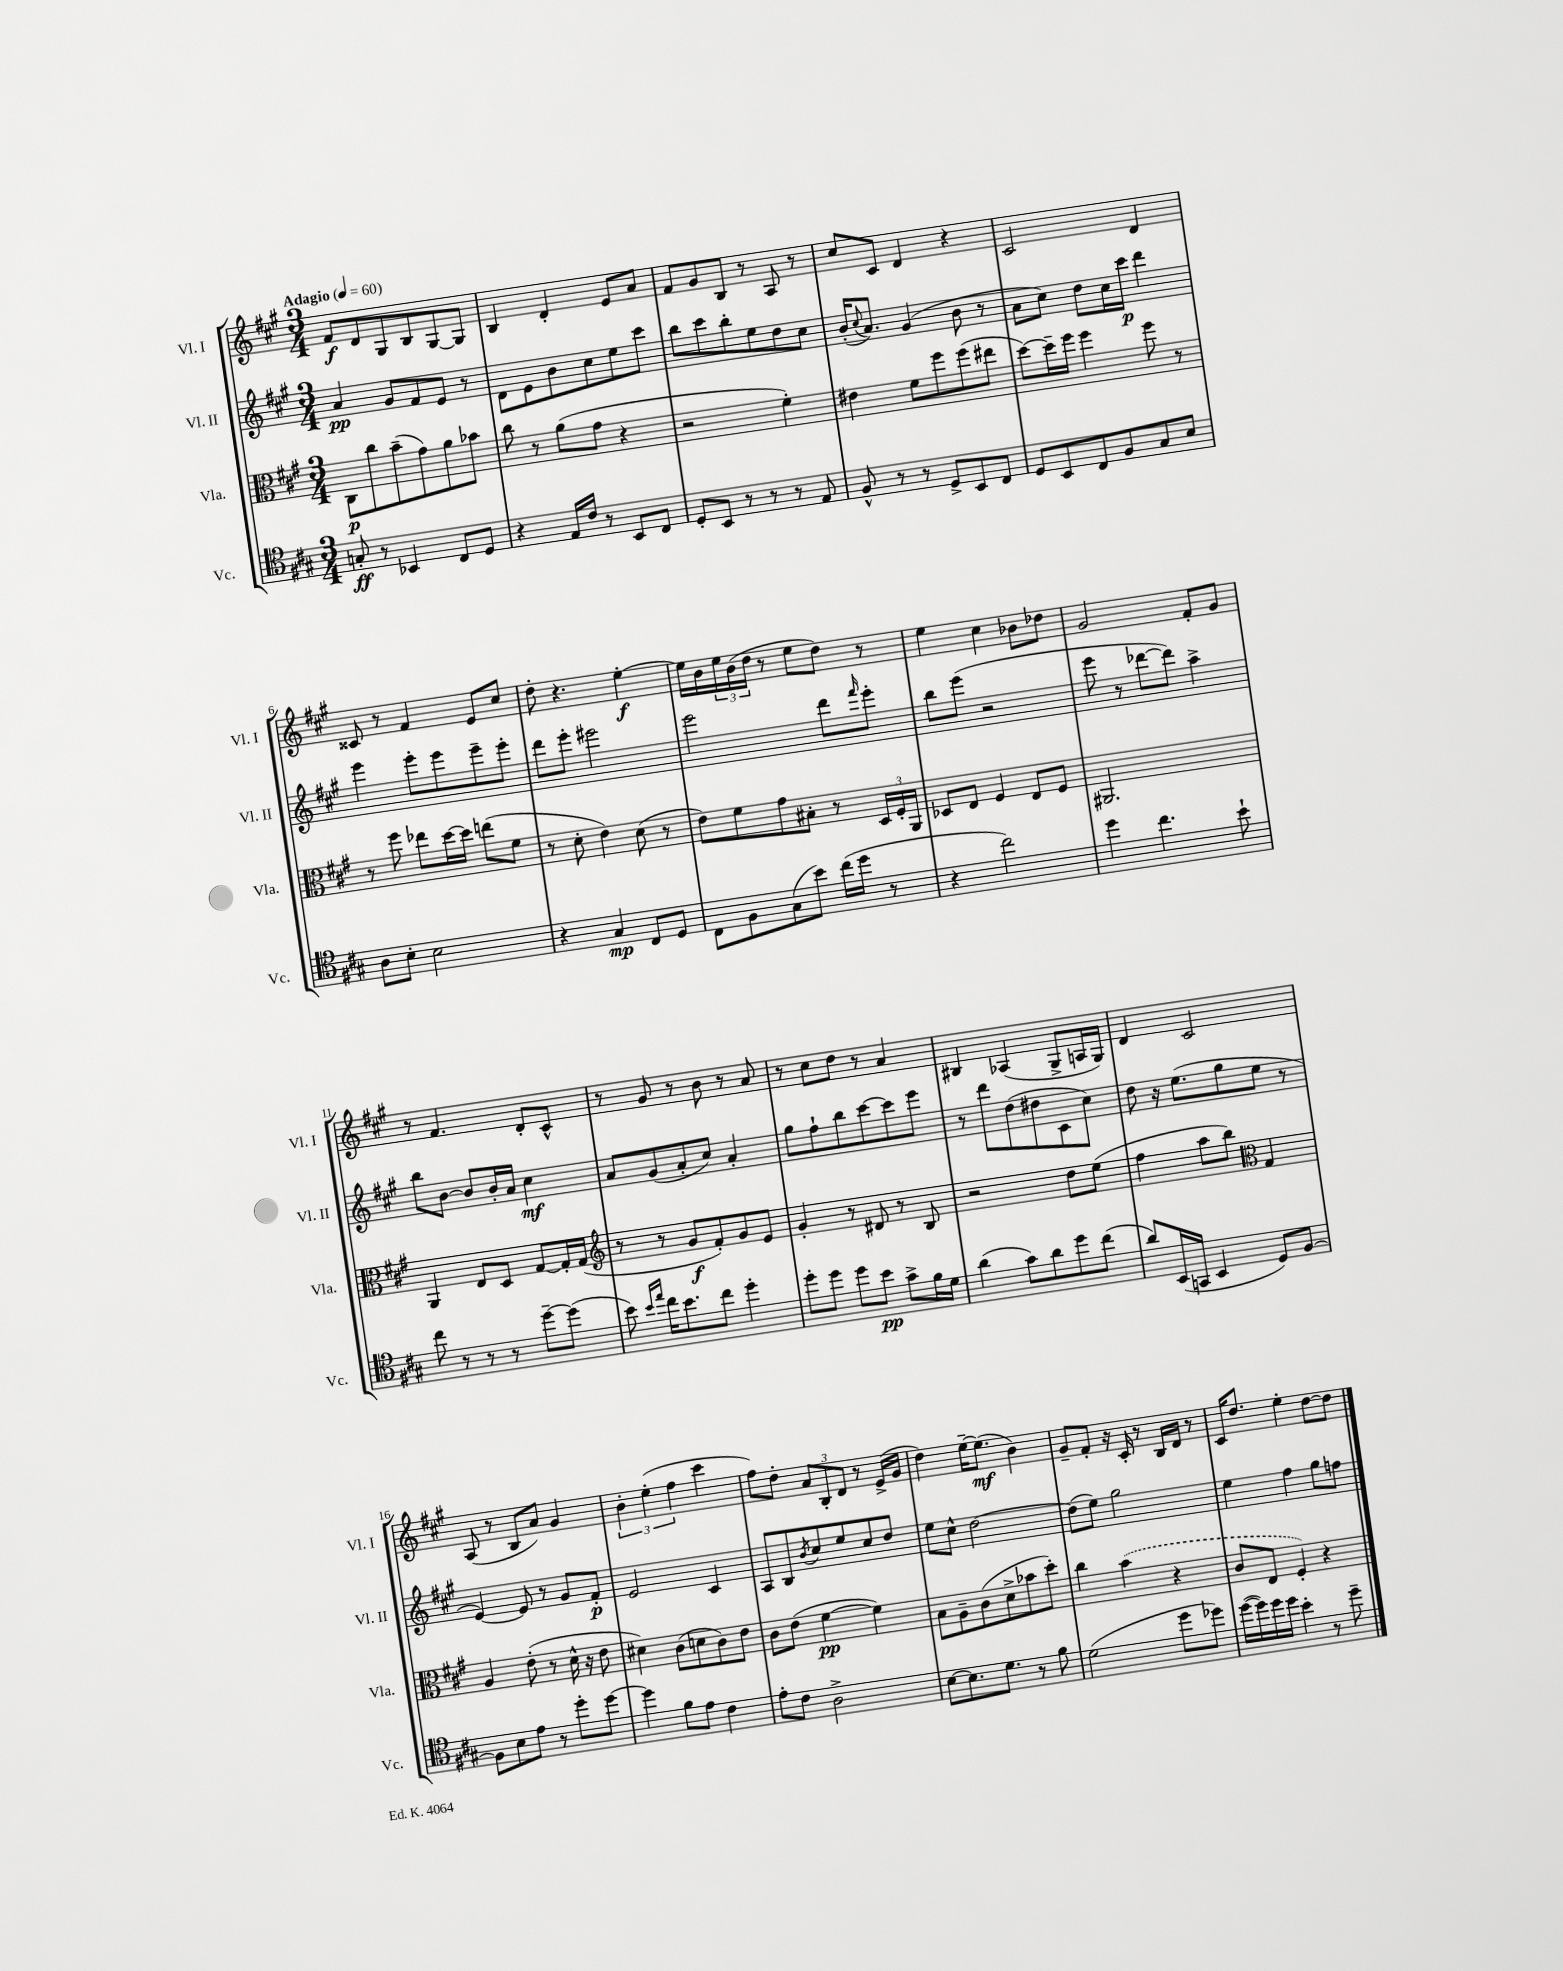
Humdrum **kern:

**kern	**dynam	**kern	**dynam	**kern	**dynam	**kern	**dynam
*part4	*part4	*part3	*part3	*part2	*part2	*part1	*part1
*staff4	*staff4	*staff3	*staff3	*staff2	*staff2	*staff1	*staff1
*I"Vc.	*	*I"Vla.	*	*I"Vl. II	*	*I"Vl. I	*
*I'Vc.	*	*I'Vla.	*	*I'Vl. II	*	*I'Vl. I	*
*clefC4	*	*clefC3	*	*clefG2	*	*clefG2	*
*k[f#c#g#]	*	*k[f#c#g#]	*	*k[f#c#g#]	*	*k[f#c#g#]	*
*M3/4	*	*M3/4	*	*M3/4	*	*M3/4	*
*MM60	*	*MM60	*	*MM60	*	*MM60	*
=1	=1	=1	=1	=1	=1	=1	=1
!	!	!	!	!	!	!LO:TX:a:B:t=Adagio	!
8Gn'/	ff	8C#\L	p	4a/	pp	8f#/L	f
8r	.	8cc#\	.	.	.	8d/	.
4BB-X/	.	(8b~\	.	8g#/L	.	8G#/	.
.	.	8g#\)	.	8f#/	.	8B/	.
8C#/L	.	8a\	.	8e/J	.	[8G#/	.
8D/J	.	8b-X\J	.	8r	.	8G#/J]	.
=2	=2	=2	=2	=2	=2	=2	=2
4r	.	8cc#\	.	8d\L	.	4B/	.
.	.	8r	.	8e\	.	.	.
16E/LL	.	(8a\L	.	8b\	.	4d'/	.
16c#/JJ	.	.	.	.	.	.	.
8r	.	8g#\J	.	8cc#\	.	.	.
8BB/L	.	4r	.	8ee\	.	8e/L	.
8C#/J	.	.	.	8ccc#\J	.	8a/J	.
=3	=3	=3	=3	=3	=3	=3	=3
8D'/L	.	2r	.	8bb\L	.	8f#/L	.
8BB/J	.	.	.	8ccc#\	.	8g#/	.
8r	.	.	.	8bb'\	.	8B/J	.
8r	.	.	.	8ee\	.	8r	.
8r	.	4f#'\)	.	8dd\	.	8A/	.
8E/	.	.	.	8cc#\J	.	8r	.
=4	=4	=4	=4	=4	=4	=4	=4
8F#^^/	.	4e#X\	.	(16b'/KL	.	8cc#/L	.
.	.	.	.	8qqcc#/	.	.	.
.	.	.	.	8.a/J)	.	.	.
8r	.	.	.	.	.	8c#/J	.
8r	.	8f#\L	.	(4g#/	.	4d/	.
8D^/L	.	8ff#\	.	.	.	.	.
8BB/	.	(8ff#\	.	8b\	.	4r	.
8C#/J	.	8ee#X\J	.	8r	.	.	.
=5	=5	=5	=5	=5	=5	=5	=5
8D/L	.	[8dd\L)	.	8a\L	.	2c#/	.
8BB/	.	16dd~\L]	.	8cc#\J)	.	.	.
.	.	16ff#\JJ	.	.	.	.	.
8C#/	.	4ff#\	.	8dd\L	.	.	.
8F#/	.	.	.	16cc#\L	.	.	.
.	.	.	.	16ccc#\JJ	p	.	.
8G#/	.	8ff#\	.	4ddd\	.	4d/	.
8B/J	.	8r	.	.	.	.	.
!!LO:LB:g=z
=6	=6	=6	=6	=6	=6	=6	=6
8A\L	.	8r	.	4eee\	.	8c##X/	.
8B'\J	.	8ff#\	.	.	.	8r	.
2B\	.	8ee-X\L	.	8eee'\L	.	4f#/	.
.	.	[16dd\L	.	8eee\	.	.	.
.	.	16dd\JJ]	.	.	.	.	.
.	.	(8een\L	.	8eee~\	.	8e/L	.
.	.	8f#\J	.	8eee'\J	.	8cc#/J	.
=7	=7	=7	=7	=7	=7	=7	=7
4r	.	8r	.	8ddd\L	.	8dd'\	.
.	.	8d'\	.	8eee'\J	.	4.r	.
4G#/	mp	4e\)	.	2eee#X\	.	.	.
8C#/L	.	(8d\	.	.	.	[4ee'\	f
8D/J	.	8r	.	.	.	.	.
=8	=8	=8	=8	=8	=8	=8	=8
8C#\L	.	8e\L)	.	2eee\	.	16ee\LL]	.
.	.	.	.	.	.	16b\	.
8F#\	.	8f#\	.	.	.	24ee\	.
.	.	.	.	.	.	(24b\	.
.	.	.	.	.	.	24dd\JJ	.
(8G#\	.	8g#\	.	.	.	8r	.
8b\J)	.	8B#X'\J	.	.	.	8ee\L	.
(16cc#\LL	.	8r	.	8ddd\L	.	8dd\J)	.
16dd\JJ	.	.	.	.	.	.	.
.	.	.	.	16qqfff#/	.	.	.
8r	.	24D/LL	.	8eee'\J	.	8r	.
.	.	24F#'/	.	.	.	.	.
.	.	24AA/JJ	.	.	.	.	.
=9	=9	=9	=9	=9	=9	=9	=9
4r	.	8D-X/L	.	8bb\L	.	4ee\	.
.	.	8E/J	.	(8eee\J	.	.	.
2cc#\)	.	4F#/	.	2r	.	4cc#\	.
.	.	8E/L	.	.	.	8b-X\L	.
.	.	8F#/J	.	.	.	8dd-X\J	.
=10	=10	=10	=10	=10	=10	=10	=10
4dd\	.	2.AA#X/	.	8eee\	.	2g#/	.
.	.	.	.	8r	.	.	.
4.cc#\	.	.	.	[8ddd-X\L	.	.	.
.	.	.	.	8ddd-\J])	.	.	.
.	.	.	.	4aa^\	.	8f#'/L	.
8b`\	.	.	.	.	.	8g#/J	.
!!LO:LB:g=z
=11	=11	=11	=11	=11	=11	=11	=11
8cc#\	.	4AA/	.	8bb\L	.	8r	.
8r	.	.	.	[8b\J	.	4.f#/	.
8r	.	8E/L	.	8b/L]	.	.	.
8r	.	8D/J	.	16b'/L	.	.	.
.	.	.	.	16a/JJ	.	.	.
[8dd~\L	.	[8G#/L	.	4cc#\	mf	8d'/L	.
(8dd\J]	.	16G#'/L]	.	.	.	8c#^^/J	.
.	.	(16G#/JJ	.	.	.	.	.
=12	=12	=12	=12	=12	=12	=12	=12
*	*	*clefG2	*	*	*	*	*
8b\)	.	8r	.	8a/L	.	8r	.
16qqb/LL	.	.	.	.	.	.	.
16qqee/JJ	.	.	.	.	.	.	.
16cc#\KL	.	8r	.	(8g#/	.	8g#/	.
8.b\	.	.	.	.	.	.	.
.	.	8g#/L	f	8a'/	.	8r	.
8cc#\J	.	8f#'/)	.	8cc#/J)	.	8b\	.
4dd'\	.	8g#/	.	4a'/	.	8r	.
.	.	8e/J	.	.	.	8a/	.
=13	=13	=13	=13	=13	=13	=13	=13
8dd'\L	.	4g#'/	.	8gg#\L	.	8r	.
8dd\J	.	.	.	8ff#`\	.	8cc#\L	.
8dd\L	.	8r	.	8bb\	.	8dd\J	.
8b\J	pp	8d#X/	.	[8ccc#\	.	8r	.
8g#^\L	.	8r	.	8ccc#\]	.	4a/	.
16f#\L	.	8B/	.	8eee\J	.	.	.
16d\JJ	.	.	.	.	.	.	.
=14	=14	=14	=14	=14	=14	=14	=14
(4a\	.	2r	.	8r	.	4B#X/	.
.	.	.	.	8ddd\L	.	.	.
8g#\L)	.	.	.	(8dd\	.	(4A-X/	.
8a\	.	.	.	8dd#X\	.	.	.
8dd\	.	8dd\L	.	8c#\	.	8G#^/L	.
(8cc#\J	.	(8ee\J	.	8cc#\J)	.	16An/L	.
.	.	.	.	.	.	16G#/JJ)	.
=15	=15	=15	=15	=15	=15	=15	=15
8a/L)	.	4ff#\	.	8dd\	.	4d/	.
(16BB/L	.	.	.	16r	.	.	.
16GGn/JJ	.	.	.	(8.ee\L	.	.	.
4BB/	.	8aa\L	.	.	.	2c#/	.
.	.	8bb\J)	.	8gg#\	.	.	.
*	*	*clefC3	*	*	*	*	*
8D/L)	.	4G#/	.	8ee\J	.	.	.
[8F#/J	.	.	.	8r	.	.	.
!!LO:LB:g=z
=16	=16	=16	=16	=16	=16	=16	=16
8F#\L]	.	4A/	.	[4e/)	.	(8A/	.
8B\	.	.	.	.	.	8r	.
8e\J	.	(8e'\	.	8e/]	.	8B/L	.
8r	.	8r	.	8r	.	8a/J)	.
8dd'\L	.	16d^^\	.	8g#/L	.	4g#/	.
.	.	16r	.	.	.	.	.
[8dd\J	.	8e\	.	8f#'/J	p	.	.
=17	=17	=17	=17	=17	=17	=17	=17
4dd\]	.	4d#X\)	.	2e/	.	6b'\	.
.	.	.	.	.	.	(6ee'\	.
8f#\L	.	(8c#\L	.	.	.	.	.
.	.	.	.	.	.	6ff#\	.
8e\J	.	8dn\	.	.	.	.	.
4c#\	.	8c#\)	.	4c#/	.	4ccc#\	.
.	.	8e\J	.	.	.	.	.
=18	=18	=18	=18	=18	=18	=18	=18
8e'\L	.	8c#\L	.	8A/L	.	8ff#\L)	.
8c#\J	.	(8e\J	.	8B/	.	8dd'\J	.
.	.	.	.	8qb/	.	.	.
2A^\	.	[4f#\	pp	8cc#/	.	12a/L	.
.	.	.	.	.	.	12B'/	.
.	.	.	.	8ee/	.	.	.
.	.	.	.	.	.	12d/J	.
.	.	4f#\])	.	8cc#/	.	8r	.
.	.	.	.	8dd/J	.	(16e^/LL	.
.	.	.	.	.	.	16g#/JJ	.
=19	=19	=19	=19	=19	=19	=19	=19
[8B\L	.	8B\L	.	8ee\L	.	4dd\)	.
8.B\]	.	8A~\	.	8cc#^^\J	.	.	.
.	.	(8c#\	.	[2dd\	.	[16ee~\KL	.
8.d\J	.	.	.	.	.	(8.ee\J]	mf
.	.	8d^\	.	.	.	.	.
8r	.	8b-X\	.	.	.	4b\)	.
8f#\	.	8dd'\J)	.	.	.	.	.
=20	=20	=20	=20	=20	=20	=20	=20
(2d\	.	4cc#\	.	(8dd\L]	.	8g#~/L	.
.	.	.	.	8ee\J)	.	8f#'/J	.
.	.	(4b\	.	2gg#\	.	16r	.
.	.	.	.	.	.	16c#'/	.
.	.	.	.	.	.	8r	.
8dd\L	.	4r	.	.	.	16B/LL	.
.	.	.	.	.	.	16d/JJ	.
8dd-X\J)	.	.	.	.	.	8r	.
=21	=21	=21	=21	=21	=21	=21	=21
([16dd\LL	.	8c#/L	.	4ee\	.	16c#/KL	.
16dd\])	.	.	.	.	.	8.dd/J	.
16dd\	.	8E/J	.	.	.	.	.
16dd\JJ	.	.	.	.	.	.	.
4b'\	.	4F#'/)	.	4ff#\	.	4ee'\	.
8r	.	4r	.	8gg#\L	.	[8dd\L	.
8dd~\	.	.	.	8ffn\J	.	8dd\J]	.
==	==	==	==	==	==	==	==
*-	*-	*-	*-	*-	*-	*-	*-
